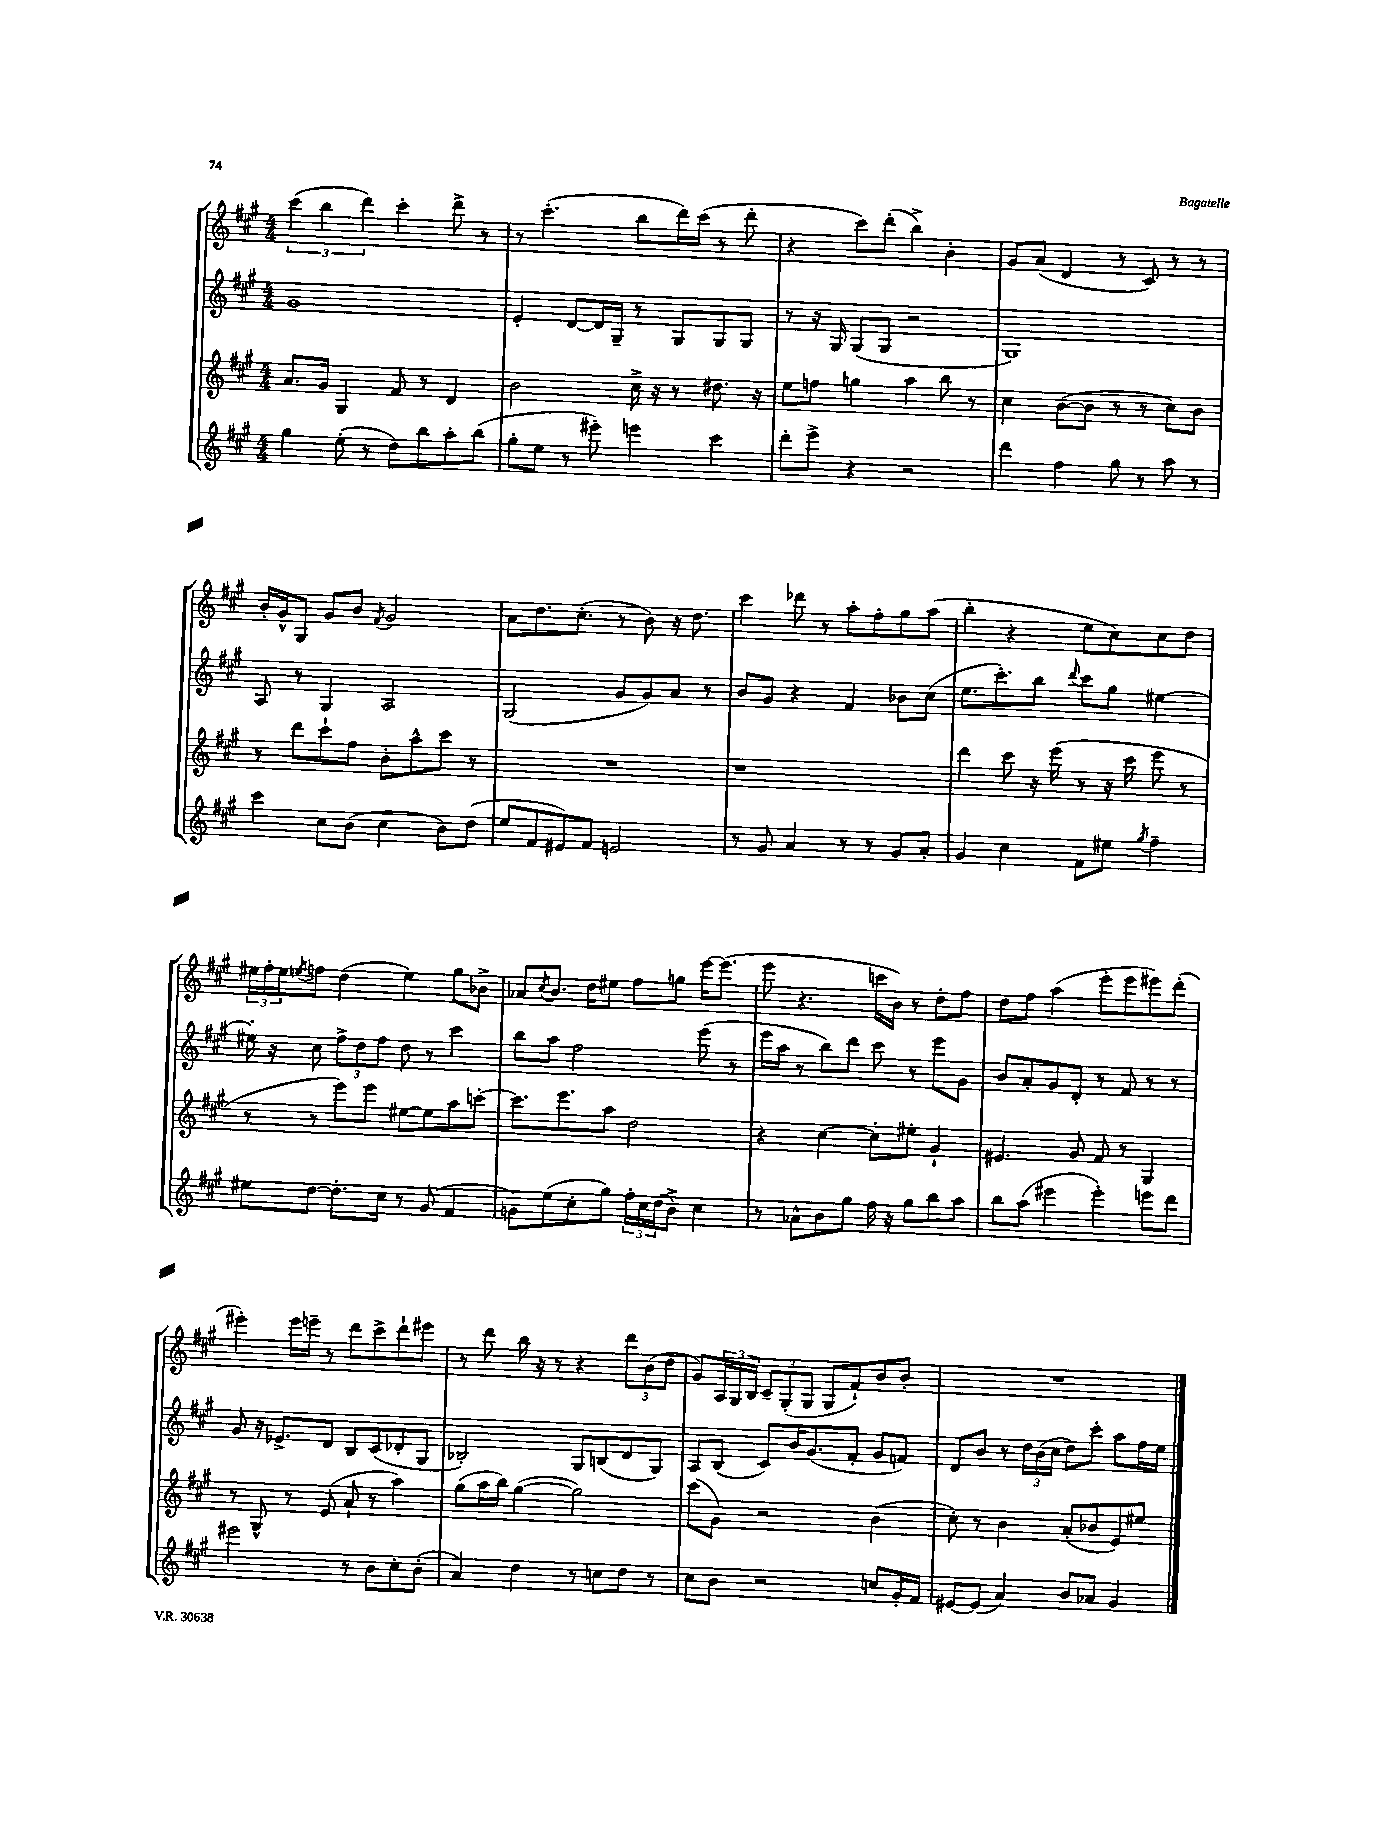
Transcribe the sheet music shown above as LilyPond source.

<<
\new StaffGroup <<
\new Staff = "s0" {
    \clef treble \key a \major \numericTimeSignature \time 4/4
    \tuplet 3/2 { cis'''4( b''4 d'''4) } cis'''4-. d'''8-> r8 |
    r8 cis'''4.-.( b''8 d'''16) cis'''16( r8 d'''8-. |
    r4 cis'''8) d'''8-.( b''4->) b'4-. |
    gis'8 a'8( d'4 r8 cis'8) r8 r8 |
    b'16-. gis'16-^ gis8 gis'8 b'8 \acciaccatura { fis'8 } gis'2 |
    a'8 d''8. cis''8.-.( r8 b'8) r16 d''8. |
    cis'''4 des'''8 r8 a''8-. fis''8-. gis''8 a''8( |
    b''4-. r4 e''8 cis''8) cis''8 d''8 |
    \tuplet 3/2 { eis''16 fis''16-. eis''16 } \acciaccatura { e''8 } f''8 d''4( e''4) gis''8 bes'8-> |
    aes'8 \acciaccatura { cis''8 } b'8. d''16 eis''8 fis''8 g''8 e'''16~ e'''8.( |
    e'''8 r4. c'''16 b'16) r8 d''8-. fis''8 |
    d''8 fis''8 a''4( e'''8-. e'''8 eis'''8) d'''8-.( |
    eis'''4-.) eis'''16 e'''16-- r8 d'''8 cis'''8-> d'''8-! eis'''8 |
    r8 d'''8 b''16 r16 r8 r4 \tuplet 3/2 { d'''8 b'8( d''8 } |
    gis'8) \tuplet 3/2 { a16 gis16 b16 } \tuplet 3/2 { cis'8-- gis8-.( gis8 } gis8 fis'8-!) b'8 b'8-. |
    R1 \bar "|." |
}
\new Staff = "s1" {
    \clef treble \key a \major \numericTimeSignature \time 4/4
    gis'1 |
    e'4-. d'8~ d'16 gis16-- r8 gis8 gis8 gis8 |
    r8 r16 gis16 gis8( gis8 r2 |
    gis1) |
    a8 r8 gis4 a2 |
    gis2( gis'8 gis'8) a'8 r8 |
    b'8 gis'8 r4 fis'4 bes'8 cis''8( |
    e''8. cis'''8.-.) b''8 \appoggiatura { d'''8 } cis'''8 gis''8 eis''4~ |
    eis''16-. r16 cis''8 \tuplet 3/2 { fis''8-> d''8 fis''8 } d''8 r8 cis'''4 |
    b''8 a''8 fis''2 e'''8( r8 |
    e'''16 a''16 r8 b''8) d'''8 cis'''8 r8 e'''8 gis'8 |
    b'8 a'8-. gis'8 d'8-. r8 fis'8 r8 r8 |
    gis'8 r16 ees'8.-> d'8 b8 cis'8( des'8-. gis8 |
    bes2-.) gis8 b8( d'8 gis8) |
    a8 b8( cis'8) b'16 gis'8.( fis'8-. gis'8 f'8) |
    d'8 b'8 r8 \tuplet 3/2 { d''16 b'16( cis''16 } d''8) cis'''8-. a''8 fis''16 e''16 \bar "|." |
}
\new Staff = "s2" {
    \clef treble \key a \major \numericTimeSignature \time 4/4
    a'8. gis'16 gis4 fis'8 r8 d'4 |
    b'2 cis''16-> r16 r8 dis''8. r16 |
    e''8 f''8 g''4 a''4 b''8 r8 |
    cis''4 b'8~( b'8 r8 r8 cis''8) b'8 |
    r8 d'''8 cis'''8-! fis''8 b'8-. a''8-^ cis'''8 r8 |
    R1 |
    r1 |
    d'''4 cis'''8 r16 e'''16( r8 r16 cis'''16 e'''8 r8 |
    r8 r8 e'''8) e'''8 eis''8~ eis''8 a''8 c'''8~-. |
    c'''8. e'''8. a''8 d''2 |
    r4 cis''4~ cis''8-. eis''8-. gis'4-! |
    eis'4. gis'8 fis'8 r8 gis4 |
    r8 gis8-^ r8 e'8( a'8-! r8 a''4) |
    gis''8( a''16 b''16) gis''4~( gis''2) |
    cis'''8( gis'8) r2 b'4( |
    cis''8-.) r8 b'4 a'8-.( bes'8 e'8) eis''8 \bar "|." |
}
\new Staff = "s3" {
    \clef treble \key a \major \numericTimeSignature \time 4/4
    gis''4 e''8-.( r8 d''8) b''8 a''8-. b''8( |
    gis''8-. e''8 r8 eis'''8-.) e'''4 cis'''4 |
    d'''8-. e'''8-> r4 r2 |
    d'''4 fis''4 gis''8 r8 a''8 r8 |
    cis'''4 cis''8 b'8( cis''4 b'8) d''8( |
    e''8 fis'8 eis'8) fis'8 e'2 |
    r8 gis'8 a'4 r8 r8 gis'8 a'8-. |
    gis'4 cis''4 fis'8 eis''8 \acciaccatura { gis''8 } fis''4-- |
    eis''8 d''8~ d''8.-. cis''16 r8 gis'8( fis'4 |
    g'8) e''8( cis''8-. gis''8) \tuplet 3/2 { fis''16-. cis''16 d''16( } b'8->) cis''4 |
    r8 aes'8-^ b'8 gis''8 fis''16 r16 gis''8 b''8 a''8 |
    b''8 a''8( eis'''4 eis'''4-.) e'''8 d'''8 |
    eis'''2 r8 b'8 cis''8-. b'8-.( |
    a'4) d''4 r8 c''8 d''8 r8 |
    cis''8 b'8 r2 c''8 gis'16-. fis'16 |
    eis'8~ eis'8( a'4) b'8 aes'8 gis'4 \bar "|." |
}
>>
>>
\layout { \context { \Score \remove "Bar_number_engraver" } }
